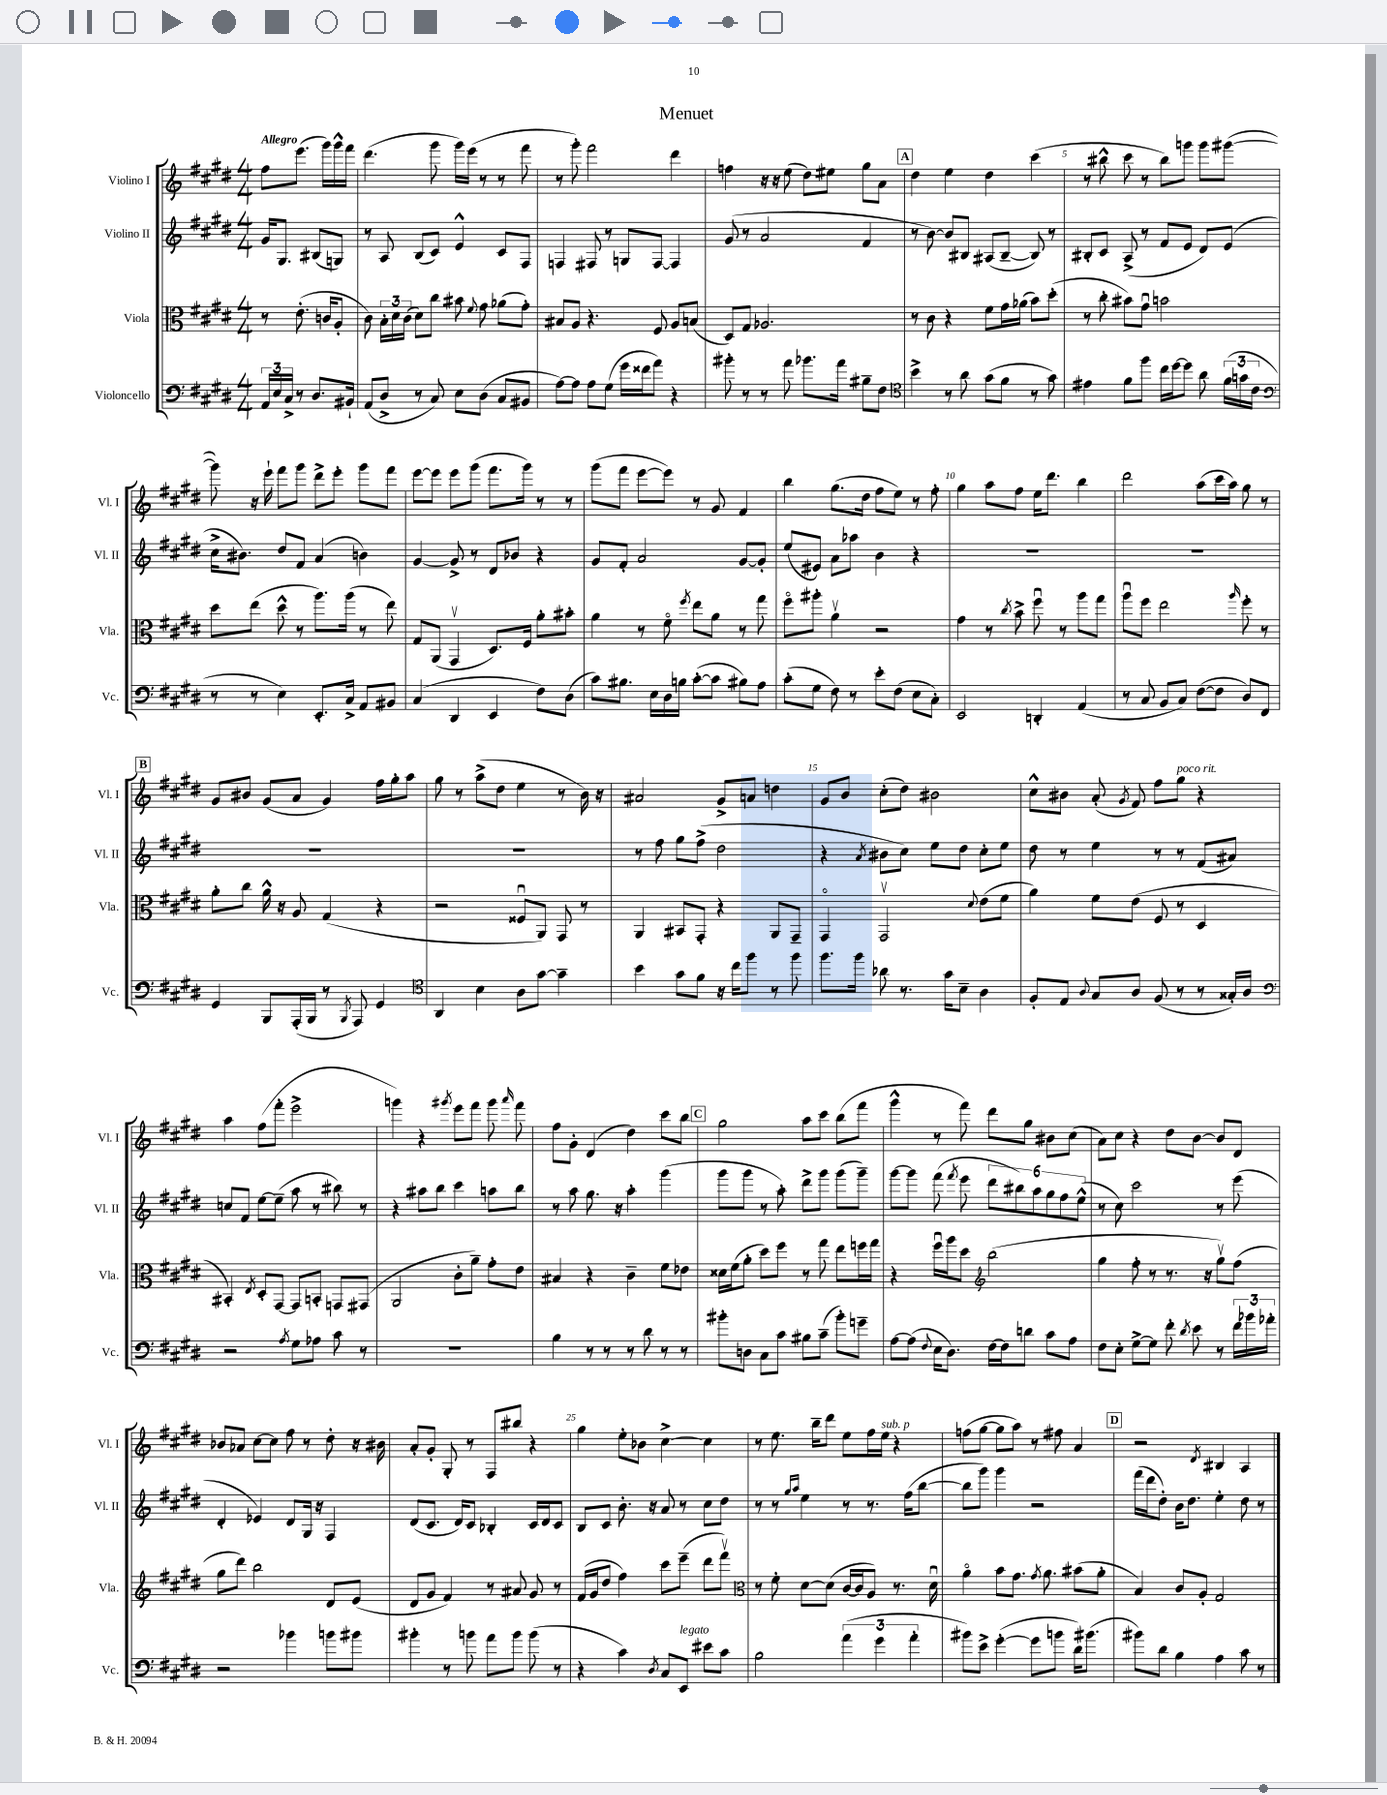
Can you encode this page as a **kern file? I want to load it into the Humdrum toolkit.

**kern	**kern	**kern	**kern
*part4	*part3	*part2	*part1
*staff4	*staff3	*staff2	*staff1
*I"Violoncello	*I"Viola	*I"Violino II	*I"Violino I
*I'Vc.	*I'Vla.	*I'Vl. II	*I'Vl. I
*clefF4	*clefC3	*clefG2	*clefG2
*k[f#c#g#d#]	*k[f#c#g#d#]	*k[f#c#g#d#]	*k[f#c#g#d#]
*M4/4	*M4/4	*M4/4	*M4/4
=	=	=	=
!	!	!	!LO:TX:a:B:t=Allegro
24AA/LL	8r	16g#/KL	8ff#\L
24E/	.	.	.
.	.	8.G#/J	.
24C#^/JJ	.	.	.
8r	(8.e'\	.	(8.eee\J
8.D#/L	.	(8B#X/L	.
.	16cn/KL	.	16ggg#\LL)
.	8A'/J	8Gn/J)	16ggg#^^\
16BB#X`/Jk	.	.	16fff#\JJ
=1	=1	=1	=1
(8AA/L	8c#\)	8r	(4.ddd#\
8D#^/J	24B'\LL	8A/	.
.	24d#\	.	.
.	(24c#\JJ	.	.
8r	8d#\L)	(8B/L	.
8C#/)	8cc#\J	8c#/J)	8ggg#\
8E\L	8b#X\	4e^^/	16ggg#\LL)
.	.	.	(16eee\JJ
.	8qqf#/	.	.
(8D#\J	8g#\	.	8r
8C#/L	(8a-X\L	8c#/L	8r
8BB#X/J	8g#'\J)	8F#/J	8fff#\
=2	=2	=2	=2
[8A\L)	8B#X/L	4Fn/	8r
8A\J]	8A/J	.	8ggg#'\)
8A\L	4.r	8F#X/	2fff#\
(8G#\J	.	8r	.
16g#\LL	.	8Gn/L	.
16f##X\J	.	.	.
8a\J)	8F#/	[8F#/J	.
4r	8A/L	4F#/]	4ddd#\
.	(8Bn/J	.	.
=3	=3	=3	=3
8b#X'\	8D#/L)	(8g#/	4ffn\
8r	8G#/J	8r	.
8r	2.A-X/	2a/	16r
.	.	.	16r
8a\	.	.	(8ee\
8.b-X\L	.	.	8dd#\L)
.	.	.	8ee#X\J
16a\Jk	.	.	.
8B#X~\L	.	4f#/	8gg#\L
8F#\J	.	.	8a\J
!!LO:REH:place=s1:t=A
=4	=4	=4	=4
*clefC4	*	*	*
4b^\	8r	8r	4dd#\
.	8c#\	[8b\)	.
8r	4r	8b/L]	4ee\
8a\	.	8B#X/J	.
(8g#\L	8f#\L	(8A#X/L	4dd#\
8f#\J	16g#\L	[8B#~/J	.
.	(16a-X\JJ	.	.
8r	8b\L)	8B#/])	(4ccc#\
8g#\)	(8dd#'\J	8r	.
=5	=5	=5	=5
4e#X\	8r	8B#X'/L	8r
.	8cc#'\	8c#/J	8bb#X^^\
8f#\L	8b#X\L)	(8A^/	8ccc#\
8ff#\J	8g#u\J	8r	8r
16cc#\LL	2bn\	8f#/L	8bb#\L)
[16dd#\J	.	.	.
8dd#\J]	.	8e/J	8gggn\J
8a\	.	8d#/L)	8ggg\L
(24f#\LL	.	(8e/J	([8ggg#X\J
24gn\	.	.	.
24c#\JJ	.	.	.
!!LO:LB:g=z
=6	=6	=6	=6
*clefF4	*	*	*
8r	8dd#\L	16cc#^\KL	8ggg#\])
.	.	8.b#X\J)	.
8r	(8ee\J	.	16r
.	.	.	16eee`\
4E\)	8dd#^^\	8dd#/L	8fff#\L
.	8r	8f#/J	8ggg#\J
8.EE'/L	8.aa\L)	(4a/	8ddd#^\L
.	.	.	8eee'\J
16C#^/Jk	(16aa\Jk	.	.
8AA/L	8r	4bn\)	8ggg#\L
8BB#X/J	8ee\)	.	8fff#\J
=7	=7	=7	=7
(4C#/	8G#/L	[4g#/	[8eee\L
.	(8AA/J	.	8eee\J]
4DD#/	4GG#v/	8g#^/]	8eee\L
.	.	8r	(8ggg#\J
4EE/	8.D#/L)	8d#/L	8.fff#\L
.	.	8b-X/J	.
.	16F#/Jk	.	16ggg#\Jk)
8F#\L)	8a'\L	4r	8r
(8D#\J	8b#X'\J	.	8r
=8	=8	=8	=8
8c#\L)	4a\	8g#/L	(8ggg#\L
8.B#X\J	.	8f#'/J	8fff#\J
.	8r	2a/	[8eee\L
16E\LL	.	.	.
16D#\	8f#\	.	8eee\J])
16Bn\JJ	.	.	.
.	8qff#/	.	.
([8c#'\L	8ee\L	.	8r
8c#\J]	8a\J	.	8g#/
8B#X\L)	8r	[8g#/L	4f#/
8A\J	8gg#\	8g#'/J]	.
=9	=9	=9	=9
(8c#'\L	8ff#\L	(8ee/L	4bb\
8G#\J	8aa#X'\J	8e#X/J)	.
8F#\)	4av\	8a\L	(8.gg#\L
8r	.	8aa-X\J	.
.	.	.	16dd#\Jk
8e'\L	2r	4b\	8ff#\L
(8F#\J	.	.	8ee\J)
8E\L	.	4r	8r
8C#'\J)	.	.	8ff#'\
=10	=10	=10	=10
2EE/	4g#\	1r	4gg#\
.	8r	.	8aa\L
.	8qcc#/	.	.
.	8b^\	.	8ff#\J
4DDn'/	8ff#u\	.	16ee\KL
.	.	.	8.ddd#\J
.	8r	.	.
(4AA/	8aa\L	.	4bb\
.	8gg#\J	.	.
=11	=11	=11	=11
8r	8aau\L	1r	2ddd#\
8C#/	8ff#\J	.	.
8BB/L	2ee\	.	.
8C#/J)	.	.	.
([8F#\L	.	.	(8aa\L
8F#\J]	.	.	16ccc#\L
.	.	.	16aa\JJ)
.	16qqaa/	.	.
8D#/L)	8ff#'\	.	8gg#\
8FF#/J	8r	.	8r
!!LO:LB:g=z
!!LO:REH:place=s1:t=B
=12	=12	=12	=12
4GG#/	8a'\L	1r	8g#/L
.	8cc#\J	.	8b#X/J
8BBB/L	16a^^\	.	(8g#/L
.	16r	.	.
(16AAA'/L	8A/	.	8a/J
16BBB/JJ	.	.	.
8r	(4G#/	.	4g#/)
8qBBB/	.	.	.
8AAA/)	.	.	.
4GG#/	4r	.	16ff#\LL
.	.	.	16gg#'\J
.	.	.	8aa\J
=13	=13	=13	=13
*clefC4	*	*	*
4AA/	2r	1r	8gg#\
.	.	.	8r
4B\	.	.	(8aa^\L
.	.	.	8dd#\J
8A\L	8F##Xu/L	.	4ee\
[8g#\J	8AA/J)	.	.
4g#~\]	8GG#/	.	8r
.	8r	.	16b\)
.	.	.	16r
=14	=14	=14	=14
4b\	4AA/	8r	2a#X/
.	.	8ff#\	.
8g#\L	8BB#X/L	8gg#\L	.
8f#\J	8GG#'/J	(8ff#^\J	.
16r	4r	2dd#\	8g#^/L
16cc#\KL	.	.	.
8ff#\J	.	.	8an/J
8r	8AA/L	.	4ddn\
8ff#\	8GG#~/J	.	.
=15	=15	=15	=15
8.ff#\L	4GG#/	4r	8g#/L
.	.	.	8b/J
16ff#\Jk	.	.	.
.	.	8qa/	.
8a-X\	2GG#v/	8b#X\L	(8cc#'\L
8.r	.	8cc#\J)	8dd#\J)
.	.	8ee\L	2b#X\
16g#\KL	.	.	.
8B~\J	.	8dd#\J	.
.	8qqd#/	.	.
4A\	(8e\L	8cc#'\L	.
.	8f#\J	8ee\J	.
=16	=16	=16	=16
8F#'/L	4a\)	8dd#\	8cc#^^\L
8E/J	.	8r	8b#X\J
8qqA/	.	.	.
8G#/L	8f#\L	4ee\	(8a'/
.	.	.	8qg#/
8A/J	(8e\J	.	8f#/)
(8F#/	8F#/	8r	8ff#\L
!	!	!	!LO:TX:a:i:t=poco rit.
8r	8r	8r	8gg#\J
8r	4D#/	(8f#/L	4r
16G##X'/LL)	.	8a#X/J)	.
16A/JJ	.	.	.
!!LO:LB:g=z
=17	=17	=17	=17
*clefF4	*	*	*
2r	4BB#X'/)	8ccn/L	4aa\
.	.	8f#/J	.
.	8qE/	.	.
.	8D#'/L	[8ee\L	(8ff#\L
.	[8GG#/J	(8ee~\J]	8fff#'\J
8qA/	.	.	.
8G#\L	8GG#/L]	8aa\	2eee^\
8A-X\J	8BBn'/J	8r	.
8c#\	8GGn/L	8bb#X\)	.
8r	(8GG#X/J	8r	.
=18	=18	=18	=18
1r	2AA/	4r	4gggn\)
.	.	8aa#X\L	4r
.	.	8bb\J	.
.	.	.	8qggg#X/
.	8c#'\L	4ccc#\	8eee\L
.	8a~\J)	.	8fff#\J
.	8g#'\L	8aan\L	8ggg#\
.	.	.	16qqaaa/
.	8e\J	8bb\J	8fff#\
=19	=19	=19	=19
4B\	4B#X/	8r	8ff#\L
.	.	8aa\	8g#'\J
8r	4r	8.gg#\	(4d#/
8r	.	.	.
.	.	16r	.
8r	4c#~\	4aa'\	4dd#\)
8d#\	.	.	.
8r	8f#\L	(4ggg#\	8ccc#\L
8r	8e-X\J	.	8bb\J
!!LO:REH:place=s1:t=C
=20	=20	=20	=20
8b#X'\L	16d##X\LL	8ggg#\L	2gg#\
.	(16f#\J	.	.
8Dn\J	8a'\J	8ggg#\J	.
8C#\L	8dd#\L)	8r	.
8c#\J	8ff#\J	8aa'\)	.
8B#X\L	8r	8ddd#^\L	8aa\L
(8c#~\J	8gg#\	8ggg#\J	8ccc#\J
8b#'\L)	8ee\L	(8ggg#\L	(8bb\L
8gn~\J	16ffn\L	8ggg#~\J)	8fff#\J
.	16gg#\JJ	.	.
=21	=21	=21	=21
[8A\L	4r	[8ggg#\L	4ggg#^^\
(8A\J]	.	8ggg#\J]	.
8qqF#/	.	.	.
16E\KL	16ff#u\LL	(8fff#\	8r
8.D#\J)	16aa\J	.	.
.	.	8qfff#/	.
.	8dd#\J	8eee\	8fff#\)
*	*clefG2	*	*
[16F#\LL	(2bb\	12ddd#\L	8ddd#\L
16F#\J]	.	.	.
.	.	12bb#X\)	.
8dn\J	.	.	8gg#\J
.	.	12aa\	.
8c#\L	.	12gg#\	8b#X\L
.	.	12ff#\	.
8A\J	.	.	(8cc#\J
.	.	(12ee^^\J	.
=22	=22	=22	=22
8F#\L	4gg#\	8r	8a\L)
8E'\J	.	8cc#\)	8cc#\J
[8G#^\L	8ff#'\	2ccc#\	4r
8G#\J]	8r	.	.
8f#'\	8.r	.	8dd#\L
8qd#/	.	.	.
8e\	.	.	[8b\J
.	16r	.	.
8r	8gg#v\L)	8r	8b/L]
24f#\LL	(8ff#\J	(8eee\	8d#/J
24b-X\	.	.	.
24a-X'\JJ	.	.	.
!!LO:LB:g=z
=23	=23	=23	=23
2r	8gg#\L	4d#'/	8b-X/L
.	8ddd#\J)	.	8a-X/J
.	2bb\	4e-X/)	[8cc#\L
.	.	.	8cc#\J]
4b-X\	.	8d#/L	8ff#\
.	.	16G#/Jk	8r
.	.	16r	.
8bn\L	8d#/L	4F#/	8dd#'\
8b#X\J	(8e/J	.	16r
.	.	.	16b#X\
=24	=24	=24	=24
4b#X'\	8d#/L	(8d#/L	8a'/L
.	8g#/J	8.c#/J	8g#'/J
8r	4f#/)	.	8G#'/
.	.	16d#/KL)	.
8bn\	.	8c#/J	8r
8a\L	8r	4B-X'/	8F#/L
8b\J	8a#X/	.	8bb#X/J
(8b\	8g#/	16c#/LL	4r
.	.	16d#/J	.
8r	8r	8c#/J	.
=25	=25	=25	=25
4r	(16f#/LL	8B/L	4gg#\
.	16g#/J	.	.
.	8dd#/J	8c#/J	.
4c#\)	4ff#\)	8.b'\	8ee'\L
.	.	.	8b-X\J
.	.	16r	.
8qD#/	.	.	.
8C#/L	8ccc#\L	8a/	[4cc#^\
!LO:TX:a:i:t=legato	!	!	!
8EE/J	(8eee~\J	8r	.
8e#X\L	8ddd#\L	8cc#\L	4cc#\]
8c#\J	8fff#v\J)	8dd#\J	.
=26	=26	=26	=26
*	*clefC3	*	*
2B\	8r	8r	8r
.	8f#'\	8r	8.ee\
.	.	16qqgg#/LL	.
.	.	16qqaa/JJ	.
.	[8d#\L	4ee\	.
.	.	.	16bb~\KL
.	(8d#\J]	.	8ddd#\J
(6a\	[16c#/LL	8r	8ee\L
.	16c#/J]	.	.
.	8A/J)	8.r	16ff#\L
6g#\	.	.	.
!	!	!	!LO:TX:a:i:t=sub. p
.	.	.	16ee\JJ
.	8.r	.	4r
.	.	(16ff#\KL	.
6a'\	.	.	.
.	.	[8bb\J	.
.	16d#u\	.	.
=27	=27	=27	=27
8b#X\L)	4a\	8bb\L]	(8ffn\L
8e^\J	.	8ggg#\J)	[8gg#\J
([4g#'\	8b\L	4ggg#\	8gg#\L]
.	8.g#\J	.	8aa\J)
8g#\L]	.	2r	8r
.	8qg#/	.	.
.	8.a\	.	.
8bn\J	.	.	8ff#X\
16d#\KL)	(8b#X\L	.	4a/
(8.b#X\J	.	.	.
.	8a'\J	.	.
!!LO:REH:place=s1:t=D
=28	=28	=28	=28
8b#X\L)	4B/)	(16fff#\LL	2r
.	.	16ddd#\J	.
8d#\J	.	8dd#'\J)	.
4B\	8c#/L	16b\KL	.
.	.	8.dd#\J	.
.	8A'/J	.	.
.	.	.	8qd#/
4A\	2G#/	4ee'\	4B#X/
8c#\	.	8dd#\	4A/
8r	.	8r	.
==	==	==	==
*-	*-	*-	*-
